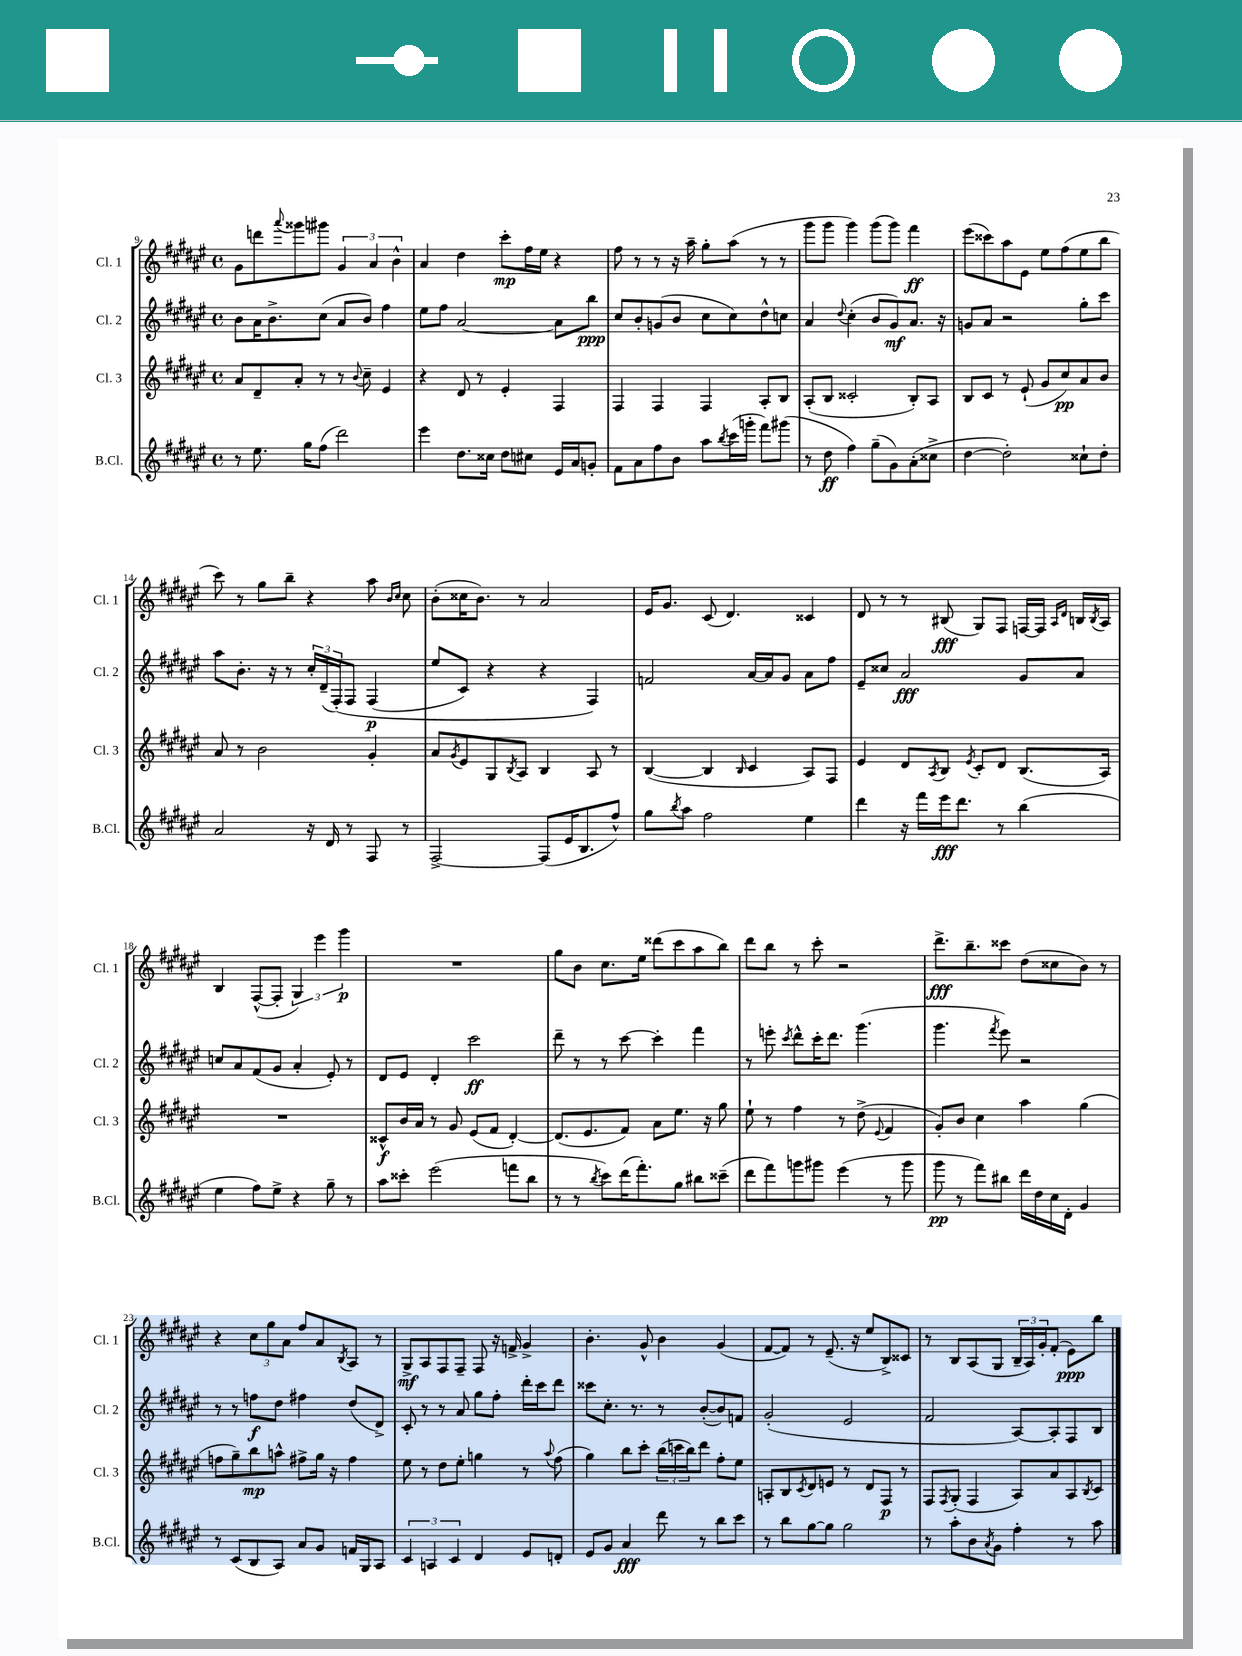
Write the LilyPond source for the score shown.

<<
\new StaffGroup <<
\new Staff = "s0" \with { instrumentName = "Cl. 1" shortInstrumentName = "Cl. 1" } {
    \clef treble \key fis \major \defaultTimeSignature \time 4/4
    gis'8 d'''8 \appoggiatura { ais'''8 } gisis'''8 gis'''8 \tuplet 3/2 { gis'4 ais'4 b'4-^ } |
    ais'4 dis''4 cis'''8-.\mp fis''16 eis''16 r4 |
    fis''8 r8 r8 r16 ais''16-- gis''8-. ais''8( r8 r8 |
    gis'''8 gis'''8 gis'''4) gis'''8( gis'''8) fis'''4\ff |
    eis'''8( cisis'''8) ais''8 eis'8 eis''8 fis''8( eis''8 b''8 |
    cis'''8) r8 gis''8 b''8-- r4 ais''8 \grace { b'16 cis''16 } cis''8 |
    b'8-.( cisis''16 b'8.) r8 ais'2 |
    eis'16 gis'8. cis'8( dis'4.) cisis'4 |
    dis'8 r8 r8 bis8\fff( gis8) fis8 f16~ f16 \grace { ais16 dis'16 } b16 \acciaccatura { b8 } ais16 |
    b4 fis8~-^( fis8-. \tuplet 3/2 { gis4) eis'''4 gis'''4\p } |
    R1 |
    gis''8 b'8 cis''8. eis''16 disis'''8( cis'''8 ais''8 b''8) |
    dis'''8 b''8 r8 cis'''8-. r2 |
    dis'''8.->\fff b''8.-- cisis'''8 dis''8( cisis''8 b'8) r8 |
    r4 \tuplet 3/2 { cis''8 gis''8 ais'8 } fis''8 ais'8 \acciaccatura { b8 } ais8 r8 |
    gis8->\mf ais8 fis8 fis8-- fis8 r16 f'16-> gis'4-> |
    b'4.-. gis'8-^ b'4 gis'4( |
    fis'8~ fis'8) r8 eis'8.--( r16 eis''8 b8->) cisis'8 |
    r8 b8 ais8( gis8 \tuplet 3/2 { b16-- ais16) gis'16-. } fis'8-.( eis'8\ppp) b''8 \bar "|." |
}
\new Staff = "s1" \with { instrumentName = "Cl. 2" shortInstrumentName = "Cl. 2" } {
    \clef treble \key fis \major \defaultTimeSignature \time 4/4
    b'8 ais'16 b'8.-> cis''8( ais'8 b'8) fis''4 |
    eis''8 fis''8 ais'2~ ais'8 b''8\ppp |
    cis''8 b'8-. g'8( b'8 cis''8 cis''8) dis''8-^ c''8 |
    ais'4 \appoggiatura { dis''8 } cis''4-.( b'8 gis'8\mf) ais'8. r16 |
    g'8 ais'8 r2 gis''8-. cis'''8 |
    ais''8 b'8.-. r16 r8 \tuplet 3/2 { cis''16-. dis'16--( fis16-.)\( } fis8 fis4\p( |
    eis''8 cis'8) r4 r4 fis4\) |
    f'2 ais'16~ ais'16 gis'8 ais'8 fis''8 |
    eis'8-- cisis''8 ais'2\fff gis'8 ais'8 |
    c''8 ais'8 fis'8( gis'8 ais'4-. eis'8-.) r8 |
    dis'8 eis'8 dis'4-. cis'''2\ff |
    dis'''8-- r8 r8 cis'''8~ cis'''4-. fis'''4 |
    r8 e'''8-. \acciaccatura { cis'''8 } dis'''8-^ cis'''16-. dis'''8. gis'''4.( |
    gis'''4. \acciaccatura { fis'''8 } eis'''8) r2 |
    r8 r8 f''8\f dis''8 fis''4 dis''8( dis'8->) |
    cis'8-. r8 r8 ais'8 gis''8 fis''8-. dis'''16-. cis'''16 dis'''8 |
    cisis'''8 cis''8.-. r8. r8 b'8~-.( b'8) f'8 |
    gis'2-.( eis'2 |
    fis'2 ais8~) ais8-. fis8 b8 \bar "|." |
}
\new Staff = "s2" \with { instrumentName = "Cl. 3" shortInstrumentName = "Cl. 3" } {
    \clef treble \key fis \major \defaultTimeSignature \time 4/4
    ais'8 dis'8-- ais'8-. r8 r8 \appoggiatura { b'8 } cis''8-- eis'4 |
    r4 dis'8 r8 eis'4-. fis4 |
    fis4 fis4 fis4 ais8-. b8 |
    ais8-.( b8 cisis'2-. b8-.) ais8 |
    b8 cis'8 r8 eis'8-!( gis'8 cis''8\pp) ais'8 b'8 |
    ais'8 r8 b'2 gis'4-. |
    ais'8 \acciaccatura { gis'8 } eis'8 gis8 \acciaccatura { b8 } ais8 b4 ais8 r8 |
    b4~( b4 \grace { b16 } cis'4 ais8) fis8 |
    eis'4 dis'8 \acciaccatura { ais8 } b8 \acciaccatura { eis'8 } cis'8-. dis'8 b8.( ais16) |
    R1 |
    cisis'8-^\f b'16 ais'16 r8 gis'8 eis'8( fis'8 dis'4~-.) |
    dis'8.( eis'8. fis'8) ais'8 eis''8. r16 gis''8 |
    eis''8-! r8 fis''4 r8 dis''8->( \appoggiatura { eis'8 } fis'4 |
    gis'8-.) b'8 cis''4 ais''4 gis''4( |
    f''8 gis''8--) b''8\mp a''8-^ fis''8-> gis''16 r16 fis''4 |
    eis''8 r8 dis''8 eis''8-. g''4 r8 \appoggiatura { ais''8 } fis''8( |
    gis''4) b''8 cis'''8-. \tuplet 3/2 { b''16( c'''16 b''16) } dis'''8 fis''8-. eis''8 |
    a8-. b8 \acciaccatura { cis'8 } dis'8 e'8 r8 dis'8 fis8\p r8 |
    fis8 \acciaccatura { fis8 } gis8-.( fis4 ais8) ais'8 ais8 \acciaccatura { b8 } cis'8 \bar "|." |
}
\new Staff = "s3" \with { instrumentName = "B.Cl." shortInstrumentName = "B.Cl." } {
    \clef treble \key fis \major \defaultTimeSignature \time 4/4
    r8 eis''8. gis''16 fis''8( dis'''2) |
    eis'''4 dis''8. cisis''16 dis''8 cis''8 eis'16 ais'16 g'8-. |
    fis'8 ais'8 fis''8 b'8 ais''8 \acciaccatura { b''8 } cis'''16( g'''16-. fis'''8) gis'''8( |
    r8 dis''8\ff fis''4) gis''8--( gis'8) ais'8-.( cisis''8-> |
    dis''4~ dis''2-.) cisis''8-! dis''8-. |
    ais'2 r16 dis'16 r8 fis8 r8 |
    fis2~-> fis8( eis'16 b8. fis''8-^) |
    gis''8 \acciaccatura { b''8 } ais''8 fis''2 eis''4 |
    dis'''4 r16 fis'''16 eis'''16\fff dis'''8. r8 b''4( |
    eis''4 fis''8) eis''8-> r4 gis''8-- r8 |
    ais''8 cisis'''8-. eis'''2( f'''8 b''8 |
    r8 r8 \acciaccatura { b''8 } cis'''8) dis'''16( fis'''8.-.) gis''8 bis''8 cisis'''8--( |
    dis'''8 fis'''8) g'''8 gis'''8 eis'''4( r8 gis'''8 |
    gis'''8\pp r8 fis'''8) bis''8 dis'''16 dis''16 cis''16 dis'16-. gis'4 |
    r8 cis'8( b8 ais8) ais'8 gis'8 f'16 gis16 ais8 |
    \tuplet 3/2 { cis'4 a4 cis'4 } dis'4 eis'8 d'8-. |
    eis'8 gis'8 ais'4\fff dis'''8 r8 b''8 cis'''8 |
    r8 b''8 gis''8~ gis''8 gis''2 |
    r8 ais''8-. b'8 \acciaccatura { ais'8 } gis'8 fis''4-. r8 ais''8 \bar "|." |
}
>>
>>
\layout { \context { \Score currentBarNumber = #9 } }
